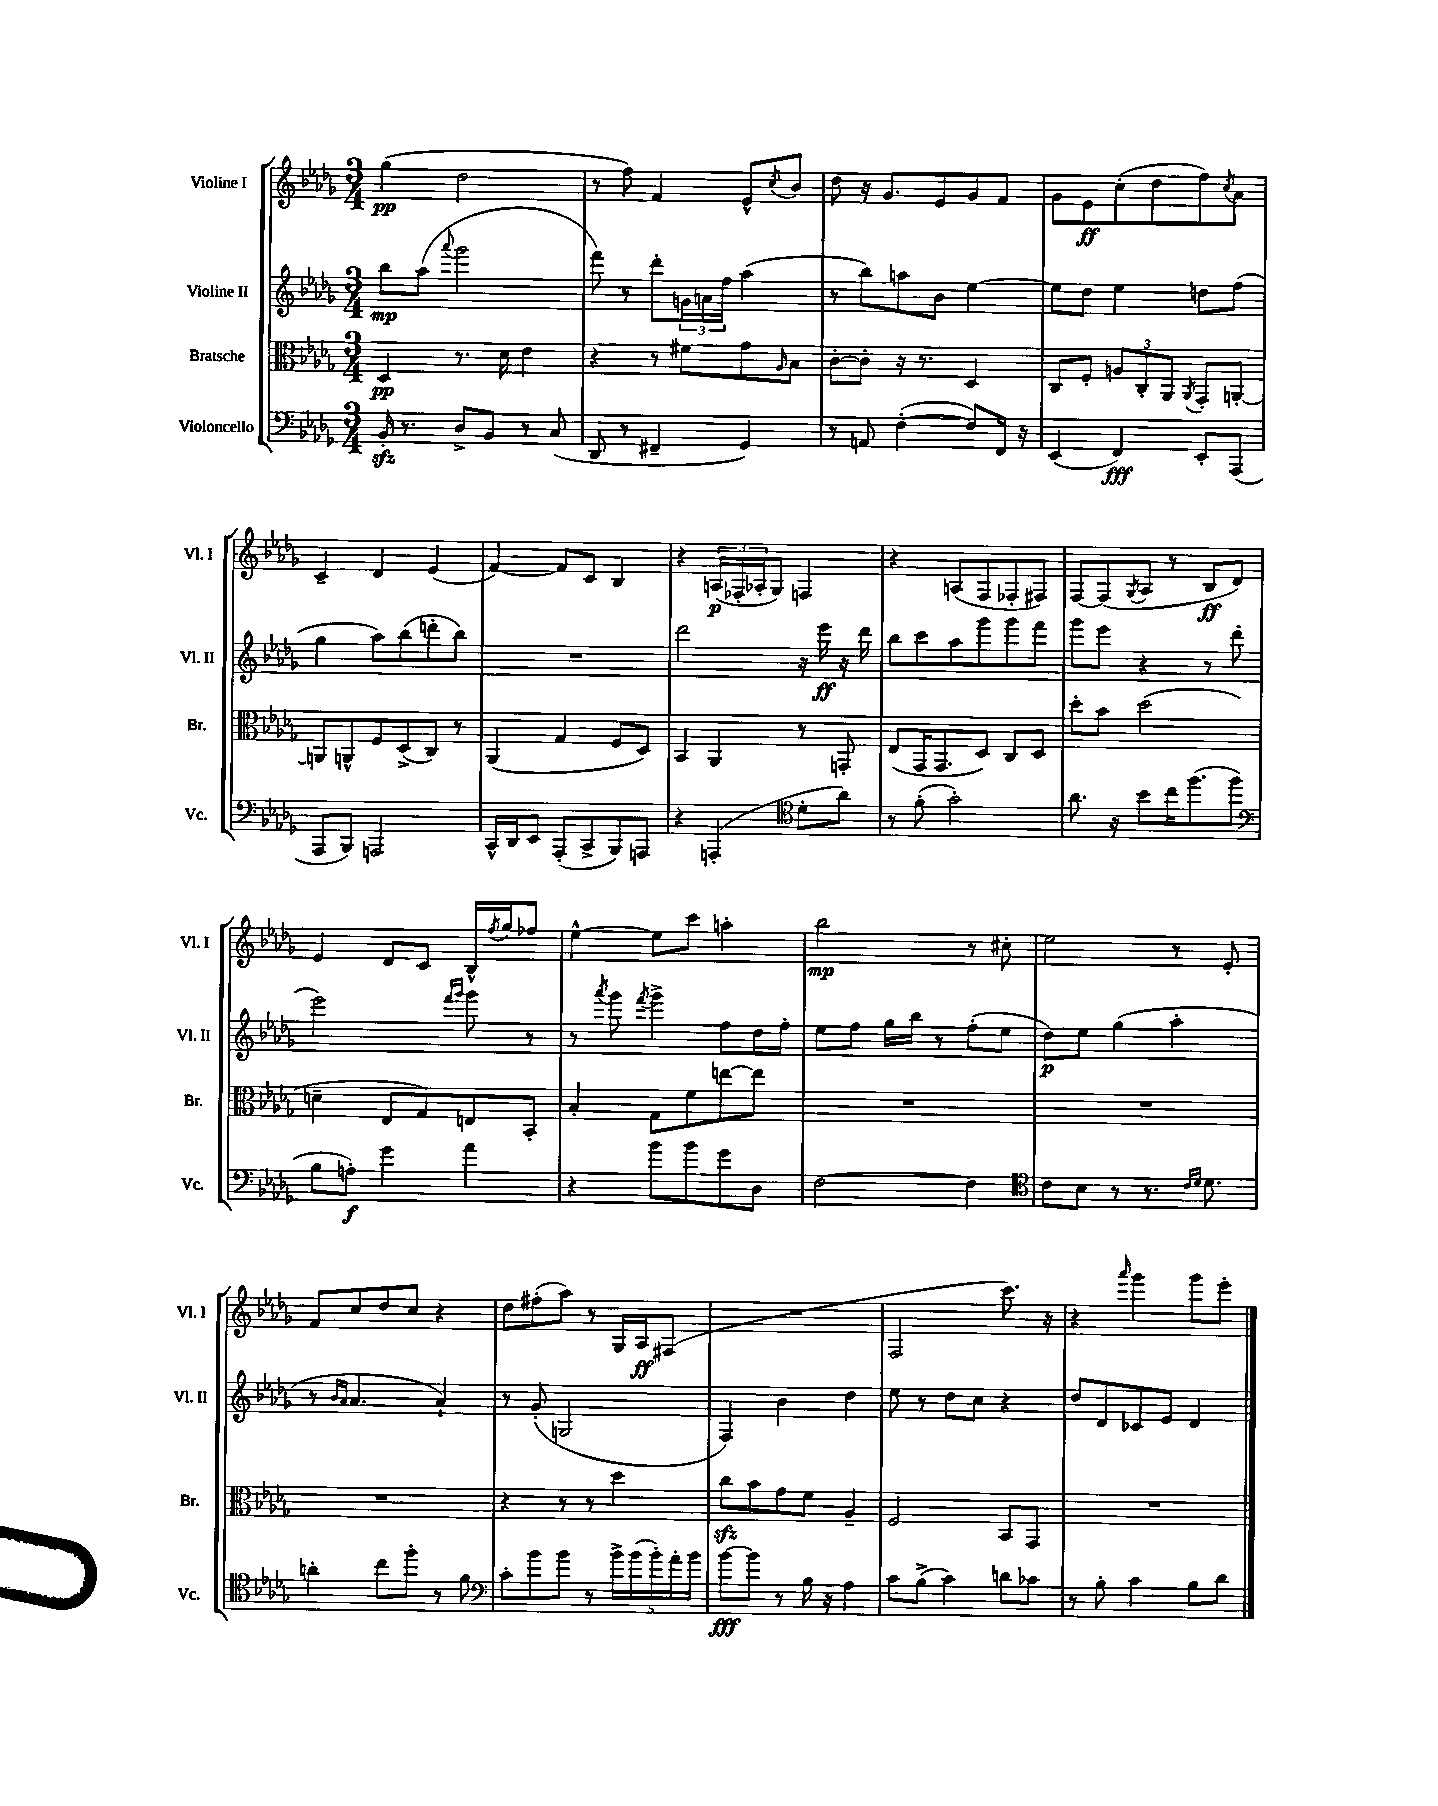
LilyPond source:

<<
\new StaffGroup <<
\new Staff = "s0" \with { instrumentName = "Violine I" shortInstrumentName = "Vl. I" } {
    \clef treble \key des \major \numericTimeSignature \time 3/4
    ges''4\pp( des''2 |
    r8 f''8) f'4 ees'8-^ \acciaccatura { c''8 } bes'8 |
    des''8 r16 ges'8. ees'8 ges'8 f'8 |
    ges'8 ees'8\ff c''8-.( des''8 f''8) \acciaccatura { c''8 } aes'8 |
    c'4-- des'4 ees'4( |
    f'4~) f'8 c'8 bes4 |
    r4 \tuplet 3/2 { a16\p( fes16-. aes16-. } ges8) f4 |
    r4 a8( f8 fes8-. fis8) |
    f8~ f8( \acciaccatura { ges8 } aes8 r8 bes8\ff des'8) |
    ees'4 des'8 c'8 bes16-^ \acciaccatura { f''8 } ges''16 fes''8 |
    ees''4~-^ ees''8 c'''8 a''4-. |
    bes''2\mp r8 cis''8-. |
    ees''2 r8 ees'8-. |
    f'8 c''8 des''8 c''8 r4 |
    des''8 fis''8-.( aes''8) r8 ges16 aes16\ff fis8( |
    R2. |
    f2 c'''8.) r16 |
    r4 \grace { aes'''16 } ges'''4 ges'''8 ees'''8-. \bar "|." |
}
\new Staff = "s1" \with { instrumentName = "Violine II" shortInstrumentName = "Vl. II" } {
    \clef treble \key des \major \numericTimeSignature \time 3/4
    bes''8\mp aes''8( \appoggiatura { aes'''8 } ges'''2 |
    f'''8) r8 des'''8-. \tuplet 3/2 { g'16 a'16 f''16 } aes''4( |
    r8 bes''8) a''8 bes'8 ees''4~ |
    ees''8 des''8 ees''4 d''8 f''8( |
    ges''4 aes''8) bes''8( d'''8-. bes''8) |
    R2. |
    des'''2 r16 ees'''16\ff r16 des'''16 |
    bes''8 c'''8 aes''8 ges'''8 ges'''8 f'''8 |
    ges'''8 ees'''8 r4 r8 des'''8( |
    ees'''2) \grace { f'''16 ges'''16 } ges'''8 r8 |
    r8 \acciaccatura { aes'''8 } ges'''8 \acciaccatura { f'''8 } ges'''4-> f''8 des''16 f''16-. |
    ees''8 f''8 ges''16 bes''16 r8 f''8-.( ees''8 |
    des''8\p) ees''8 ges''4( aes''4-. |
    r8 \grace { bes'16 aes'16 } aes'4. aes'4-!) |
    r8 ges'8-.( g2 |
    f4) bes'4 des''4 |
    ees''8 r8 des''8 c''8 r4 |
    des''8 des'8 ces'8 ees'8 des'4 \bar "|." |
}
\new Staff = "s2" \with { instrumentName = "Bratsche" shortInstrumentName = "Br." } {
    \clef alto \key des \major \numericTimeSignature \time 3/4
    des4\pp r8. des'16 ees'4 |
    r4 r8 fis'8 ges'8 \grace { aes16 } bes8 |
    c'8~-. c'8-. r16 r8. des4 |
    c8 f8-. \tuplet 3/2 { a8 c8-. aes,8 } \acciaccatura { aes,8 } ges,8-. a,8~-. |
    a,8 a,8-^ f8 des8->( c8) r8 |
    aes,4( ges4 f8 des8) |
    bes,4 aes,4 r8 g,8-. |
    ees8( ges,16 ges,8. des8) c8 des8 |
    des''8-. bes'8 des''2( |
    d'4-- ees8 ges8) e8 bes,8-. |
    bes4-. ges8 f'8 e''8~ e''8 |
    R2. |
    R2. |
    R2. |
    r4 r8 r8 des''4 |
    c''8\sfz bes'8 ges'8 f'8 aes4-- |
    f2 bes,8 ges,8 |
    R2. \bar "|." |
}
\new Staff = "s3" \with { instrumentName = "Violoncello" shortInstrumentName = "Vc." } {
    \clef bass \key des \major \numericTimeSignature \time 3/4
    bes,16-.\sfz r8. des8-> bes,8 r8 c8( |
    des,8 r8 fis,4-- ges,4) |
    r8 a,8 f4~-.( f8) f,16 r16 |
    ees,4( f,4\fff) ees,8-. aes,,8( |
    aes,,8 bes,,8) a,,2 |
    c,16-^ des,16 ees,8 aes,,8-.( c,8-> bes,,8) a,,8 |
    r4 a,,4-.( \clef tenor des'8-. aes'8) |
    r8 f'8-.( ges'2-.) |
    aes'8. r16 bes'8 c''16 f''8.( f''8 |
    \clef bass bes8 a8-.\f) ges'4 aes'4 |
    r4 bes'8 bes'8 ges'8 des8 |
    f2~ f4 |
    \clef tenor c'8 bes8 r8 r8. \grace { c'16 des'16 } des'8. |
    a'4-. c''8 f''8-. r8 f'8 |
    \clef bass c'8-. bes'8 bes'8 r8 \tuplet 5/4 { bes'16-> bes'16( bes'16-.) aes'16-. bes'16 } |
    bes'8~\fff bes'8 r8 bes16 r16 aes4 |
    c'8 bes8->( c'4) d'8 ces'8 |
    r8 bes8-. c'4 bes8 des'8 \bar "|." |
}
>>
>>
\layout { \context { \Score \remove "Bar_number_engraver" } }
